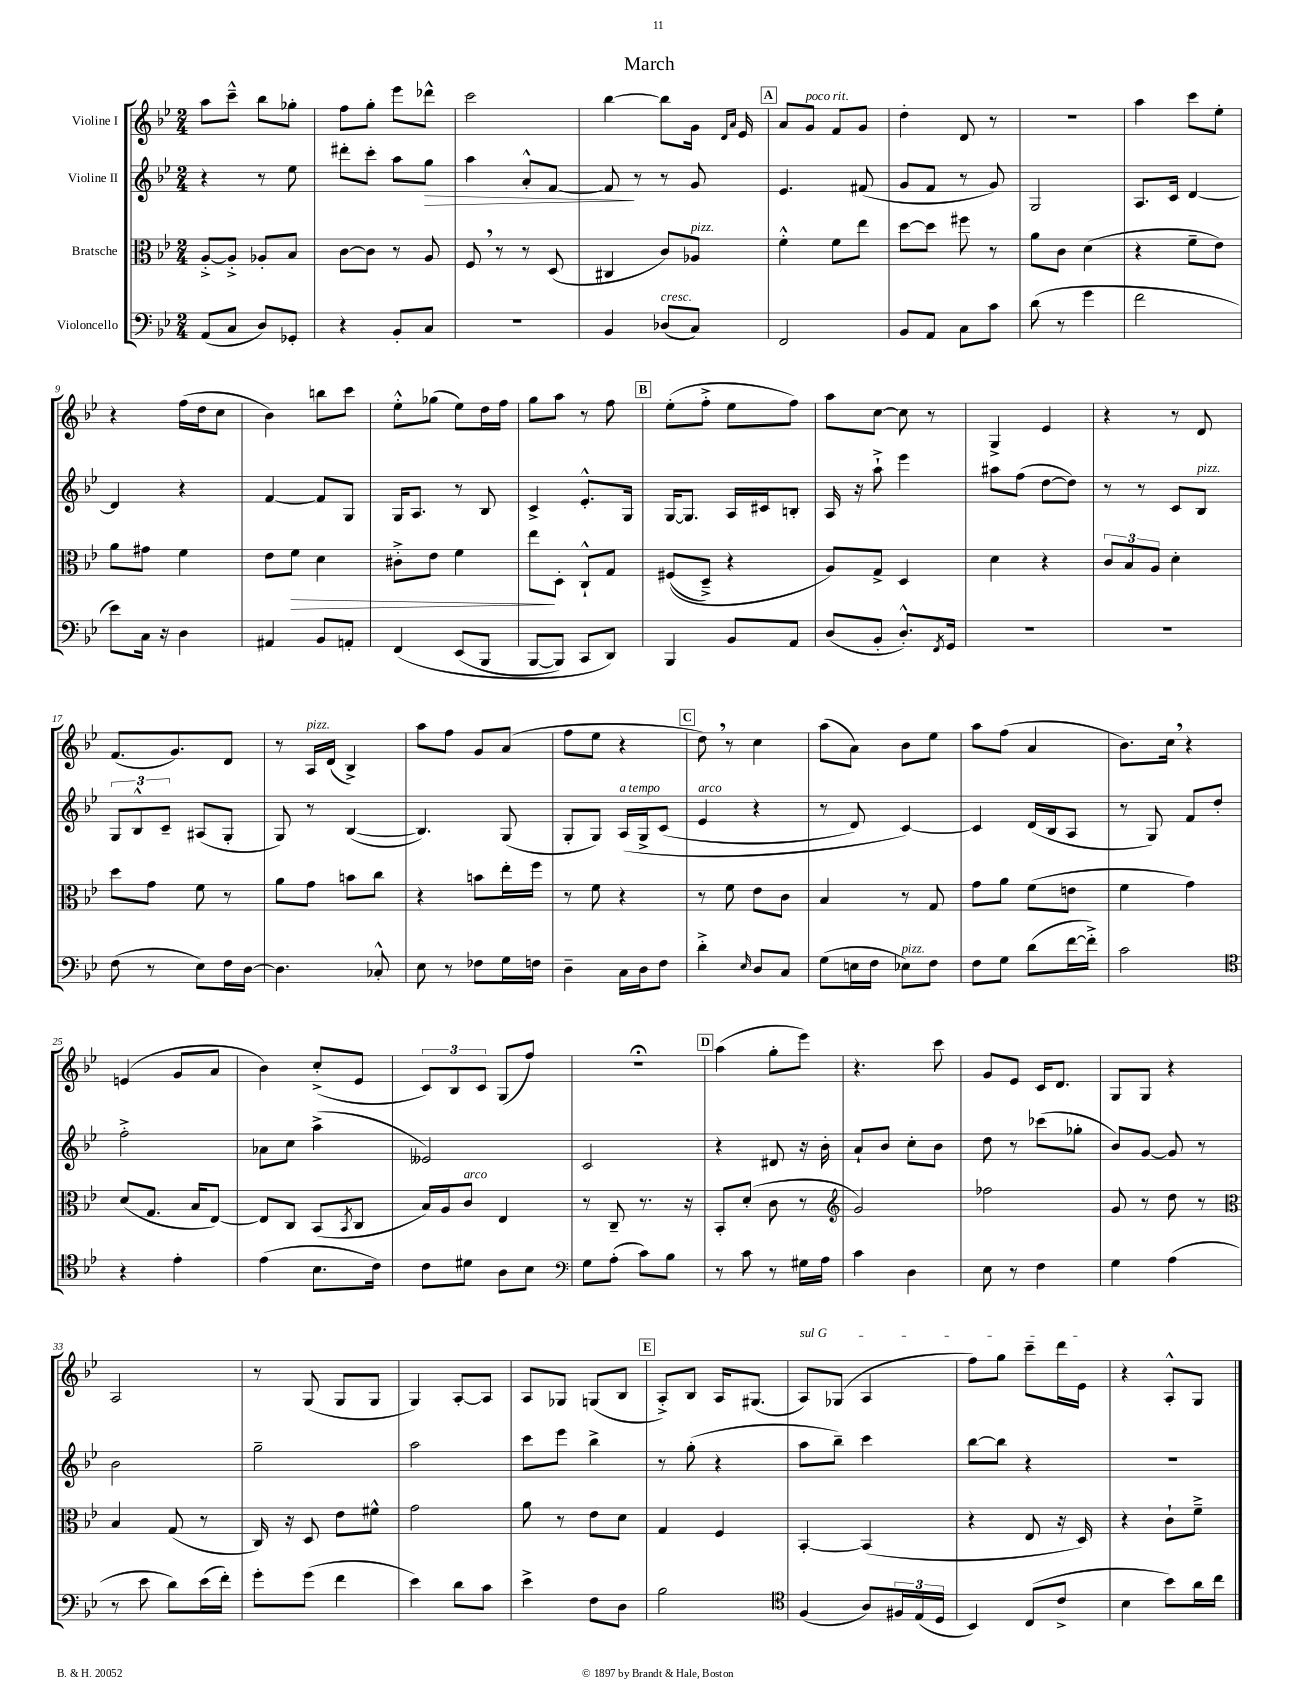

**kern	**kern	**dynam	**kern	**dynam	**kern
*part4	*part3	*part3	*part2	*part2	*part1
*staff4	*staff3	*staff3	*staff2	*staff2	*staff1
*I"Violoncello	*I"Bratsche	*	*I"Violine II	*	*I"Violine I
*clefF4	*clefC3	*	*clefG2	*	*clefG2
*k[b-e-]	*k[b-e-]	*	*k[b-e-]	*	*k[b-e-]
*M2/4	*M2/4	*	*M2/4	*	*M2/4
=1	=1	=1	=1	=1	=1
(8AA/L	[8A'^/L	.	4r	.	8aa\L
8C/J	8A'^/J]	.	.	.	8ccc~^^\J
8D/L)	8A-X'/L	.	8r	.	8bb-\L
8GG-X'/J	8B-/J	.	8ee-\	.	8gg-X'\J
=2	=2	=2	=2	=2	=2
4r	[8c\L	.	8ddd#X'\L	.	8ff\L
.	8c\J]	.	8ccc'\J	.	8gg'\J
8BB-'/L	8r	.	8aa\L	.	8eee-\L
!	!	!	!	!LO:HP:b	!
8C/J	8A/	.	8gg\J	>	8ddd-X^^\J
=3	=3	=3	=3	=3	=3
2r	8F,/	.	4aa\	.	2ccc\
.	8r	.	.	.	.
.	8r	.	8a'^^/L	.	.
.	(8D/	.	[8f/J	.	.
=4	=4	=4	=4	=4	=4
4BB-/	4C#X/	.	8f/]	.	[4bb-\
.	.	.	8r	]	.
!LO:TX:a:i:t=cresc.	!	!	!	!	!
(8D-X/L	8c/L)	.	8r	.	8bb-\L]
!	!LO:TX:a:i:t=pizz.	!	!	!	!
8C/J)	8A-X/J	.	8g/	.	16g\Jk
.	.	.	.	.	16qqd/LL
.	.	.	.	.	16qqa/JJ
.	.	.	.	.	16e-/
!!LO:REH:place=s1:t=A
=5	=5	=5	=5	=5	=5
2FF/	4f'^^\	.	4.e-/	.	8a/L
!	!	!	!	!	!LO:TX:a:i:t=poco rit.
.	.	.	.	.	8g/J
.	8f\L	.	.	.	8f/L
.	8ee-\J	.	(8f#X/	.	8g/J
=6	=6	=6	=6	=6	=6
8BB-/L	[8dd\L	.	8g/L	.	4dd'\
8AA/J	8dd\J]	.	8f/J	.	.
8C\L	8ff#X\	.	8r	.	8d/
8c\J	8r	.	8g/)	.	8r
=7	=7	=7	=7	=7	=7
(8d\	8a\L	.	2G/	.	2r
8r	8c\J	.	.	.	.
4g\	(4d\	.	.	.	.
=8	=8	=8	=8	=8	=8
2f\	4r	.	8.A/L	.	4aa\
.	.	.	16c/Jk	.	.
.	8f~\L	.	[4d/	.	8ccc\L
.	8e-\J)	.	.	.	8ee-'\J
!!LO:LB:g=z
=9	=9	=9	=9	=9	=9
8e-\L)	8a\L	.	4d/]	.	4r
16C\Jk	8g#X\J	.	.	.	.
16r	.	.	.	.	.
4D\	4f\	.	4r	.	(16ff\LL
.	.	.	.	.	16dd\J
.	.	.	.	.	8cc\J
=10	=10	=10	=10	=10	=10
4AA#X/	8e-\L	.	[4f/	.	4b-\)
!	!	!LO:HP:b	!	!	!
.	8f\J	>	.	.	.
8BB-/L	4d\	.	8f/L]	.	8bbn\L
8AAn'/J	.	.	8G/J	.	8ccc\J
=11	=11	=11	=11	=11	=11
(4FF/	8c#X'^\L	.	16G/KL	.	8ee-'^^\L
.	.	.	8.A/J	.	.
.	8e-\J	.	.	.	(8gg-X\J
(8EE-/L	4f\	.	8r	.	8ee-\L)
8BBB-/J	.	.	8B-/	.	16dd\L
.	.	.	.	.	16ff\JJ
=12	=12	=12	=12	=12	=12
[8BBB-/L	8ee-\L	.	4c^/	.	8gg\L
8BBB-/J])	8D'\J	]	.	.	8aa\J
8CC/L	8C`^^/L	.	8.e-'^^/L	.	8r
8DD/J)	8G/J	.	.	.	8ff\
.	.	.	16G/Jk	.	.
!!LO:REH:place=s1:t=B
=13	=13	=13	=13	=13	=13
4BBB-/	((8F#X/L	.	[16G/KL	.	(8ee-'\L
.	.	.	8.G/J]	.	.
.	8D~^/J)	.	.	.	8ff'^\J
8BB-/L	4r	.	16A/LL	.	8ee-\L
.	.	.	16c#X/J	.	.
8AA/J	.	.	8Bn'/J	.	8ff\J)
=14	=14	=14	=14	=14	=14
(8D/L	8A/L)	.	16A/	.	8aa\L
.	.	.	16r	.	.
8BB-'/J	8G^/J	.	8aa`^\	.	[8cc\J
8.D'^^/L)	4D/	.	4eee-\	.	8cc\]
.	.	.	.	.	8r
8qFF/	.	.	.	.	.
16GG/Jk	.	.	.	.	.
=15	=15	=15	=15	=15	=15
2r	4d\	.	8aa#X\L	.	4G^/
.	.	.	(8ff\J	.	.
.	4r	.	[8dd\L	.	4e-/
.	.	.	8dd\J])	.	.
=16	=16	=16	=16	=16	=16
2r	12c/L	.	8r	.	4r
.	12B-/	.	.	.	.
.	.	.	8r	.	.
.	12A/J	.	.	.	.
.	4d'\	.	8c/L	.	8r
!	!	!	!LO:TX:a:i:t=pizz.	!	!
.	.	.	8B-/J	.	8d/
!!LO:LB:g=z
=17	=17	=17	=17	=17	=17
(8F\	8dd\L	.	12G/L	.	(8.f/L
.	.	.	12B-^^/	.	.
8r	8g\J	.	.	.	.
.	.	.	12c~/J	.	.
.	.	.	.	.	8.g/)
8E-\L)	8f\	.	(8A#X/L	.	.
16F\L	8r	.	8G'/J	.	8d/J
[16D\JJ	.	.	.	.	.
=18	=18	=18	=18	=18	=18
4.D\]	8a\L	.	8G/)	.	8r
!	!	!	!	!	!LO:TX:a:i:t=pizz.
.	8g\J	.	8r	.	16A/LL
.	.	.	.	.	(16d/JJ
.	8bn\L	.	([4B-/	.	4B-^/)
8C-X'^^/	8cc\J	.	.	.	.
=19	=19	=19	=19	=19	=19
8E-\	4r	.	4.B-/])	.	8aa\L
8r	.	.	.	.	8ff\J
8F-X\L	8bn\L	.	.	.	8g/L
16G\L	16ee-'\L	.	(8G/	.	(8a/J
16Fn\JJ	16ff\JJ	.	.	.	.
=20	=20	=20	=20	=20	=20
4D~\	8r	.	8G'/L	.	8ff\L
.	8f\	.	8G/J)	.	8ee-\J
!	!	!	!LO:TX:a:i:t=a tempo	!	!
16C\LL	4r	.	(16A/LL	.	4r
16D\J	.	.	16G^/J	.	.
8F\J	.	.	(8c/J	.	.
!!LO:REH:place=s1:t=C
=21	=21	=21	=21	=21	=21
!	!	!	!LO:TX:a:i:t=arco	!	!
4d'^\	8r	.	4e-/	.	8dd,\)
.	8f\	.	.	.	8r
16qqE-/	.	.	.	.	.
8D/L	8e-\L	.	4r	.	4cc\
8C/J	8c\J	.	.	.	.
=22	=22	=22	=22	=22	=22
(8G\L	4B-/	.	8r	.	(8aa\L
16En\L	.	.	8d/)	.	8a\J)
16F\JJ	.	.	.	.	.
!LO:TX:a:i:t=pizz.	!	!	!	!	!
8E-X\L)	8r	.	[4c/)	.	8b-\L
8F\J	8G/	.	.	.	8ee-\J
=23	=23	=23	=23	=23	=23
8F\L	8g\L	.	4c/]	.	8aa\L
8G\J	8a\J	.	.	.	(8ff\J
(8d\L	(8f\L	.	(16d/LL	.	4a/
.	.	.	16B-/J	.	.
[16f\L	8en\J	.	8A/J	.	.
16f'^\JJ])	.	.	.	.	.
=24	=24	=24	=24	=24	=24
2c\	4f\	.	8r	.	8.b-\L)
.	.	.	8G/)	.	.
.	.	.	.	.	16cc,\Jk
.	4g\)	.	8f/L	.	4r
.	.	.	8dd'/J	.	.
!!LO:LB:g=z
=25	=25	=25	=25	=25	=25
*clefC4	*	*	*	*	*
4r	(8d/L	.	2ff'^\	.	(4en/
.	8.G/J	.	.	.	.
4e-'\	.	.	.	.	8g/L
.	16B-/KL	.	.	.	.
.	[8E-/J)	.	.	.	8a/J
=26	=26	=26	=26	=26	=26
(4e-\	8E-/L]	.	8a-X\L	.	4b-\)
.	8C/J	.	8cc\J	.	.
8.B-\L	(8BB-/L	.	(4aa^\	.	(8cc'^/L
.	8qBB-/	.	.	.	.
.	8C/J	.	.	.	8e-/J
16c\Jk)	.	.	.	.	.
=27	=27	=27	=27	=27	=27
8c\L	16B-/LL)	.	2e--X/)	.	12c/L)
.	16A/J	.	.	.	.
.	.	.	.	.	12B-/
!	!LO:TX:a:i:t=arco	!	!	!	!
8d#X\J	8c/J	.	.	.	.
.	.	.	.	.	12c/J
8A\L	4E-/	.	.	.	(8G/L
8B-\J	.	.	.	.	8ff/J)
=28	=28	=28	=28	=28	=28
*clefF4	*	*	*	*	*
8G\L	8r	.	2c/	.	2r;<
(8A'\J	8C~/	.	.	.	.
8c\L)	8.r	.	.	.	.
8B-\J	.	.	.	.	.
.	16r	.	.	.	.
!!LO:REH:place=s1:t=D
=29	=29	=29	=29	=29	=29
8r	8BB-'/L	.	4r	.	(4aa\
8c\	(8d'/J	.	.	.	.
8r	8c\	.	8d#X/	.	8gg'\L
16G#X\LL	8r	.	16r	.	8eee-\J)
16A\JJ	.	.	16b-'\	.	.
=30	=30	=30	=30	=30	=30
*	*clefG2	*	*	*	*
4c\	2g/)	.	8a`/L	.	4.r
.	.	.	8b-/J	.	.
4D\	.	.	8cc'\L	.	.
.	.	.	8b-\J	.	8ccc\
=31	=31	=31	=31	=31	=31
8E-\	2ff-X\	.	8dd\	.	8g/L
8r	.	.	8r	.	8e-/J
4F\	.	.	(8ccc-X\L	.	16c/KL
.	.	.	.	.	8.d/J
.	.	.	8gg-X'\J	.	.
=32	=32	=32	=32	=32	=32
4G\	8g/	.	8b-/L)	.	8G/L
.	8r	.	[8g/J	.	8G/J
(4A\	8dd\	.	8g/]	.	4r
.	8r	.	8r	.	.
!!LO:LB:g=z
=33	=33	=33	=33	=33	=33
*	*clefC3	*	*	*	*
8r	4B-/	.	2b-\	.	2A/
8e-\	.	.	.	.	.
8d\L)	(8G/	.	.	.	.
(16e-\L	8r	.	.	.	.
16f'\JJ)	.	.	.	.	.
=34	=34	=34	=34	=34	=34
8g'\L	16C/)	.	2gg~\	.	8r
.	16r	.	.	.	.
(8g\J	8D/	.	.	.	(8G/
4f\	8e-\L	.	.	.	8G/L
.	8f#X^^\J	.	.	.	8G/J
=35	=35	=35	=35	=35	=35
4e-\)	2g\	.	2aa\	.	4G/)
8d\L	.	.	.	.	[8A'/L
8c\J	.	.	.	.	8A/J]
=36	=36	=36	=36	=36	=36
4e-^\	8a\	.	8ccc\L	.	8A/L
.	8r	.	8eee-\J	.	8G-X/J
8F\L	8e-\L	.	4bb-^\	.	(8Gn/L
8D\J	8d\J	.	.	.	8B-/J
!!LO:REH:place=s1:t=E
=37	=37	=37	=37	=37	=37
2B-\	4G/	.	8r	.	8A'^/L)
.	.	.	(8gg'\	.	8B-/J
.	4F/	.	4r	.	16A/KL
.	.	.	.	.	(8.G#X/J
=38	=38	=38	=38	=38	=38
*clefC4	*	*	*	*	*
!	!	!	!	!	!LO:TX:a:i:t=sul G
(4F/	[4BB-'/	.	8aa\L	.	8A/L)
.	.	.	8bb-~\J)	.	(8G-X/J
8A/L)	(4BB-/]	.	4ccc\	.	4A/
24F#X/L	.	.	.	.	.
(24E-/	.	.	.	.	.
24D/JJ	.	.	.	.	.
=39	=39	=39	=39	=39	=39
4BB-/)	4r	.	[8bb-\L	.	8ff\L)
.	.	.	8bb-\J]	.	8gg\J
(8C/L	8E-/	.	4r	.	8ccc~\L
8c^/J	16r	.	.	.	16ddd\L
.	16D/)	.	.	.	16e-\JJ
=40	=40	=40	=40	=40	=40
4B-\	4r	.	2r	.	4r
8b-\L)	8c`\L	.	.	.	8A'^^/L
16a\L	8f~^\J	.	.	.	8G/J
16cc\JJ	.	.	.	.	.
==	==	==	==	==	==
*-	*-	*-	*-	*-	*-
